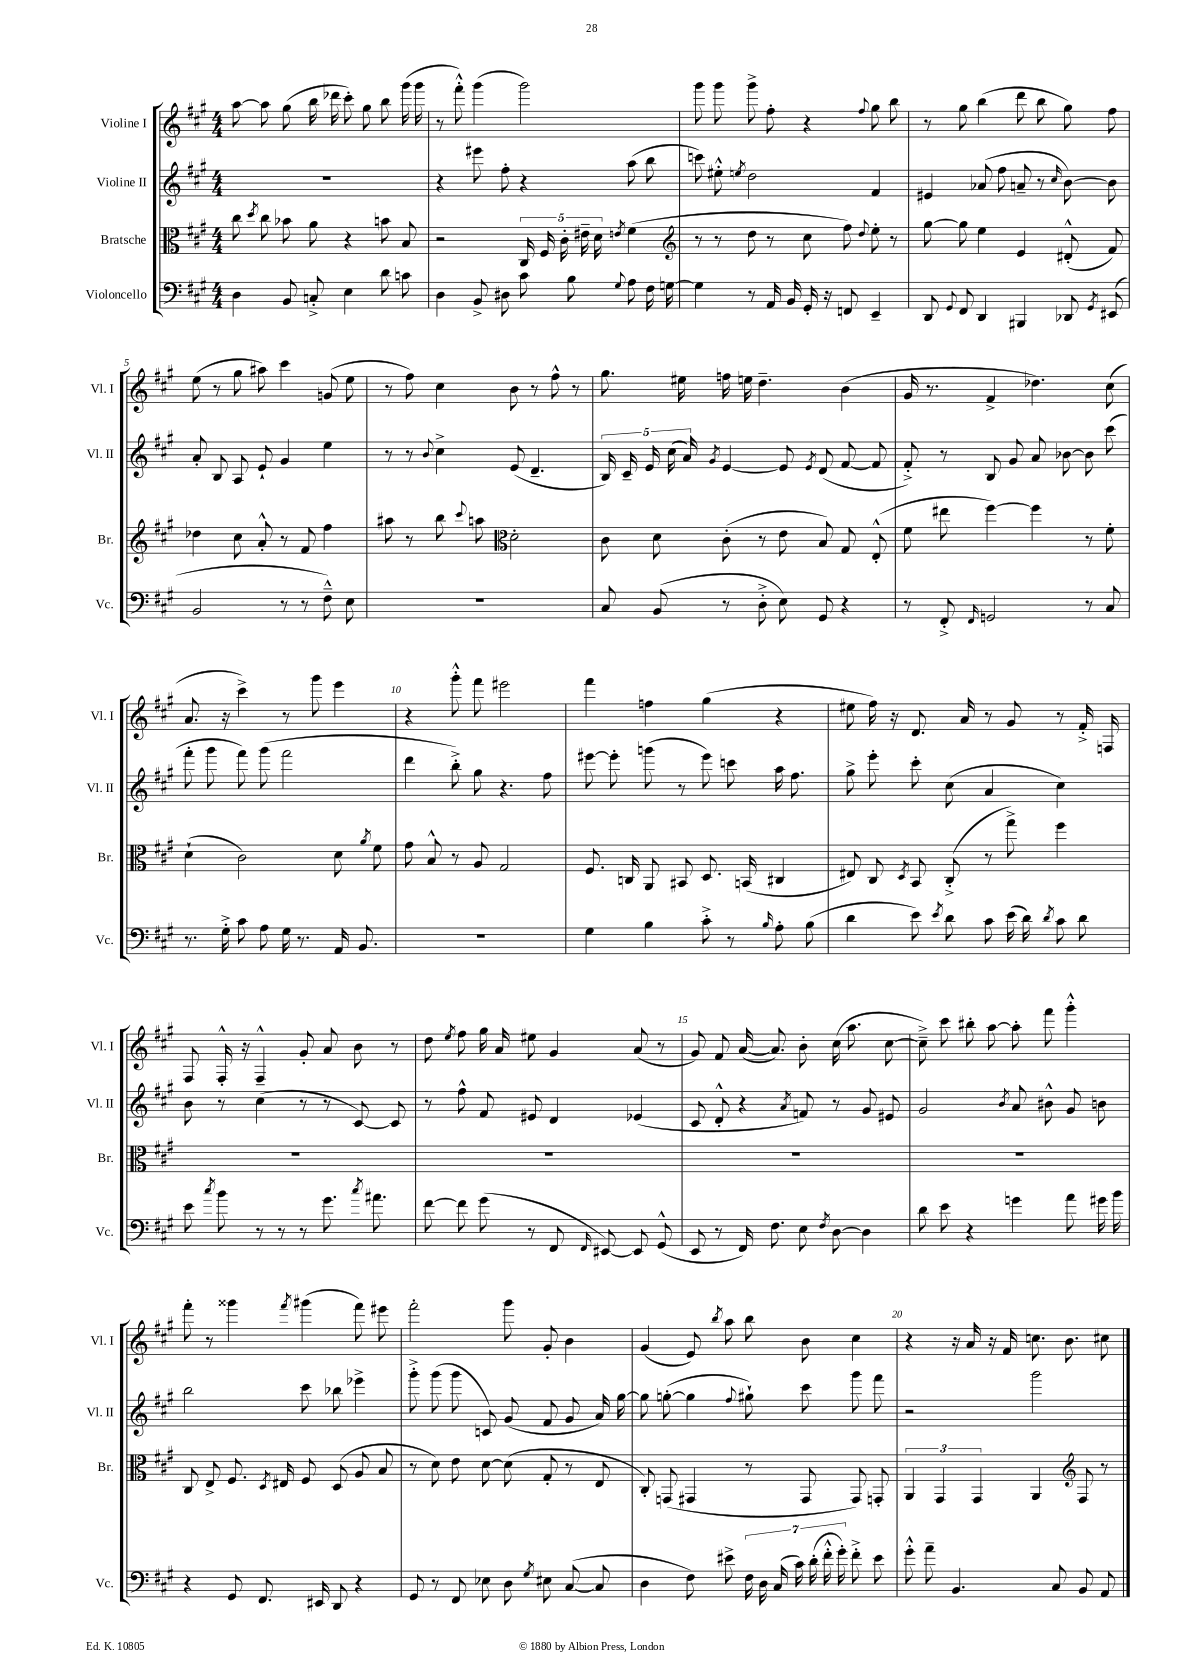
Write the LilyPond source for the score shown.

<<
\new StaffGroup <<
\new Staff = "s0" \with { instrumentName = "Violine I" shortInstrumentName = "Vl. I" } {
    \clef treble \key a \major \numericTimeSignature \time 4/4
    \autoBeamOff a''8~ a''8 gis''8( b''16 des'''16 cis'''8-.) gis''8 b''8 gis'''16( gis'''16 |
    r8 fis'''8-.-^) gis'''4( gis'''2) |
    gis'''8 gis'''8 gis'''8-> fis''8-. r4 \appoggiatura { fis''8 } gis''8 b''8 |
    r8 gis''8 b''4( d'''8 b''8 gis''8) fis''8 |
    e''8( r8 gis''8 ais''8) cis'''4 g'8( e''8 |
    r8 fis''8) cis''4 b'8 r8 fis''8-^ r8 |
    gis''8. eis''16 f''16 e''16 d''4.-- b'4( |
    gis'16 r8. fis'4-> des''4.) cis''8( |
    a'8. r16 cis'''4->) r8 gis'''8 e'''4 |
    r4 gis'''8-.-^ fis'''8 eis'''2 |
    fis'''4 f''4 gis''4( r4 |
    eis''8 fis''16) r16 d'8. a'16 r8 gis'8 r8 fis'16-.-> f16 |
    fis8 fis16-.-^ r16 fis4---^ gis'8-. a'8 b'8 r8 |
    d''8 \acciaccatura { e''8 } fis''8 gis''16 a'16 eis''8 gis'4 a'8( r8 |
    gis'8) fis'8 a'16~( a'8.) b'8-. cis''16( a''8. cis''8~ |
    cis''8--->) cis'''8 bis''8-. a''8~ a''8-. fis'''8 gis'''4-.-^ |
    fis'''8-. r8 gisis'''4 \acciaccatura { fis'''8 } gis'''4( fis'''8) eis'''8 |
    fis'''2-. gis'''8 gis'8-. b'4 |
    gis'4( e'8) \acciaccatura { b''8 } a''8 b''8 b'8 cis''4 |
    r4 r16 a'16 r16 fis'16 c''8. b'8. cis''8 \bar "|." |
}
\new Staff = "s1" \with { instrumentName = "Violine II" shortInstrumentName = "Vl. II" } {
    \clef treble \key a \major \numericTimeSignature \time 4/4
    \autoBeamOff R1 |
    r4 eis'''8 fis''8-. r4 a''8( b''8 |
    c'''8) eis''8-.-^ \acciaccatura { e''8 } d''2 fis'4 |
    eis'4 aes'8( fis''8 a'8-- r8 \grace { cis''16 } b'8~) b'8 |
    a'8-. b8 a8 e'8-! gis'4 e''4 |
    r8 r8 \appoggiatura { b'8 } cis''4-> e'8( d'4.-- |
    \tuplet 5/4 { b16) cis'16-- e'16 cis''16( a'16) } \acciaccatura { gis'8 } e'4~ e'8 \acciaccatura { e'8 } d'8( fis'8~ fis'8 |
    fis'8-.->) r8 b8 gis'8 a'8 bes'8~ bes'8 cis'''8( |
    fis'''8-. gis'''8 fis'''8) gis'''8( fis'''2 |
    d'''4 b''8-.->) gis''8 r4. fis''8 |
    eis'''8~ eis'''8-. g'''8( r8 eis'''8) c'''8 a''16 fis''8. |
    gis''8-> e'''8-. cis'''8-. cis''8( a'4 cis''4) |
    b'8 r8 cis''4( r8 r8 cis'8~) cis'8 |
    r8 fis''8-^ fis'8 eis'8 d'4 ees'4( |
    cis'8 d'8-.-^ r4 \acciaccatura { a'8 } f'8) r8 gis'8 eis'8 |
    gis'2 \acciaccatura { b'8 } a'8 bis'8-^ gis'8 b'8 |
    b''2 cis'''8 bes''8 ees'''4-> |
    gis'''8-.-> gis'''8( gis'''8 c'8) gis'8( fis'8 gis'8 a'16) gis''16~ |
    gis''8 g''8~-.( g''4 \appoggiatura { fis''8 } gis''8-!) cis'''8 gis'''8 fis'''8 |
    r2 gis'''2 \bar "|." |
}
\new Staff = "s2" \with { instrumentName = "Bratsche" shortInstrumentName = "Br." } {
    \clef alto \key a \major \numericTimeSignature \time 4/4
    \autoBeamOff cis''8 \acciaccatura { d''8 } cis''8 bes'8 a'8 r4 b'8 b8 |
    r2 \tuplet 5/4 { cis16 fis16 cis'16-. eis'16-- d'16 } \acciaccatura { e'8 } fis'4( |
    \clef treble r8 r8 d''8 r8 cis''8 fis''8) \appoggiatura { d''8 } e''8-. r8 |
    gis''8~ gis''8 e''4 e'4 dis'8-.-^( fis'8) |
    des''4 cis''8 a'8-.-^ r8 fis'8 fis''4 |
    ais''8 r8 b''8 \appoggiatura { cis'''8 } a''8 \clef alto d'2-. |
    cis'8 d'8 cis'8-.( r8 e'8 b8) gis8 e8-.-^( |
    fis'8 eis''8 fis''4~) fis''4 r8 fis'8-. |
    d'4-!( cis'2) d'8 \acciaccatura { a'8 } fis'8 |
    gis'8 b8-^ r8 a8 gis2 |
    fis8. c16 a,8 bis,8 d8. b,16( cis4 |
    eis8) cis8 \acciaccatura { d8 } b,8 cis8-.->( r8 gis''8->) fis''4 |
    R1 |
    R1 |
    R1 |
    R1 |
    cis8 e8-> fis8. \acciaccatura { d8 } eis16 fis8 d8( a8 b8 |
    r8 d'8) e'8 d'8~ d'8( gis8-. r8 e8 |
    cis8-.) g,8( gis,4 r8 gis,8 gis,8) g,8-. |
    \tuplet 3/2 { a,4 gis,4 gis,4 } a,4 \clef treble fis8 r8 \bar "|." |
}
\new Staff = "s3" \with { instrumentName = "Violoncello" shortInstrumentName = "Vc." } {
    \clef bass \key a \major \numericTimeSignature \time 4/4
    \autoBeamOff d4 b,8 c8-.-> e4 d'8 c'8 |
    d4 b,8-> dis8 cis'8 b8 \appoggiatura { gis8 } a8 fis16 g16~ |
    g4 r8 a,16 b,16 gis,16-. r16 f,8 e,4-- |
    d,8 \appoggiatura { gis,8 } fis,8 d,4 bis,,4 des,8 \acciaccatura { gis,8 } eis,8( |
    b,2 r8 r8 fis8---^) e8 |
    R1 |
    cis8 b,8( r8 d8-.-> e8) gis,8 r4 |
    r8 fis,8-.-> \grace { fis,16 } g,2 r8 cis8 |
    r8. gis16-.-> cis'8 a8 gis16 r8. a,16 b,8. |
    R1 |
    gis4 b4 cis'8-.-> r8 \grace { b16 } a8-. b8( |
    d'4 e'8) \acciaccatura { e'8 } d'8 cis'8 e'16( d'16) \acciaccatura { d'8 } cis'8 d'8 |
    e'8 \acciaccatura { cis''8 } b'8 r8 r8 r8 gis'8. \acciaccatura { cis''8 } ais'8. |
    fis'8~ fis'8 gis'8( r8 fis,8 \grace { fis,16 } eis,8~) eis,8 gis,8-^( |
    e,8 r8 fis,16) fis8. e8 \acciaccatura { fis8 } d8~ d4 |
    d'8 e'8 r4 g'4 a'8 gis'16 b'16 |
    r4 gis,8 fis,8. eis,16 d,8 r4 |
    gis,8 r8 fis,8 ees8 d8 \acciaccatura { gis8 } eis8 cis8~( cis8 |
    d4 fis8) eis'8-> \tuplet 7/4 { fis16 d16 cis16( cis'16) d'16-.( fis'16-.-^ gis'16-.) } fis'8-.-> eis'8 |
    gis'8-.-^ a'8-- b,4. cis8 b,8 a,8 \bar "|." |
}
>>
>>
\layout { \context { \Score \override BarNumber.break-visibility = ##(#f #t #t) barNumberVisibility = #(every-nth-bar-number-visible 5) } }
